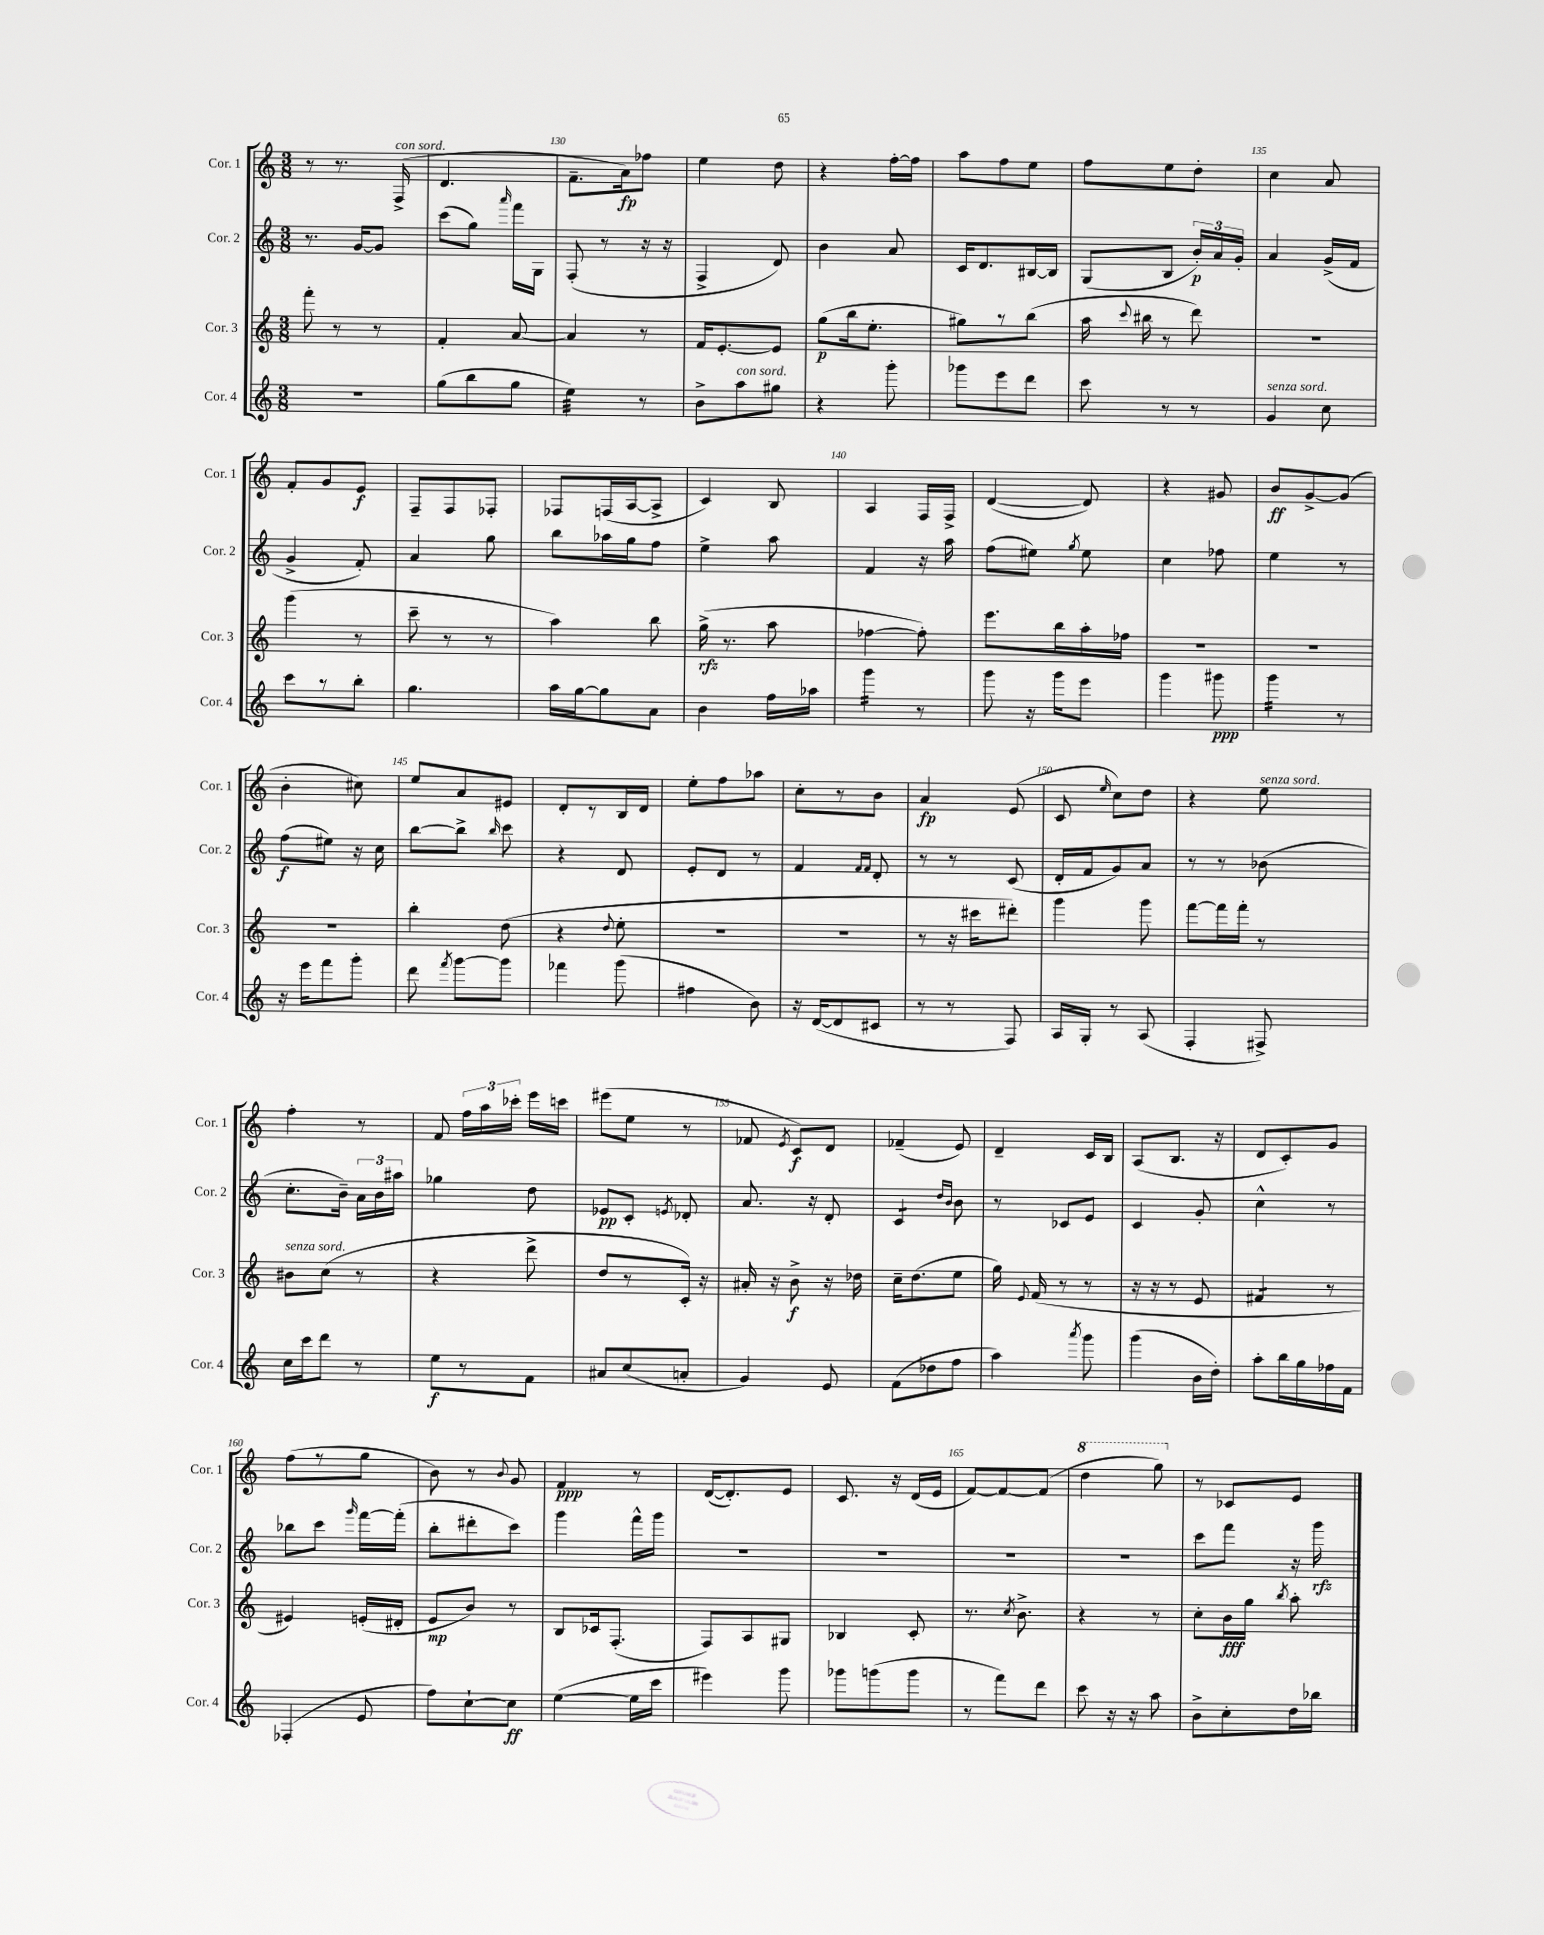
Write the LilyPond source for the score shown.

<<
\new StaffGroup <<
\new Staff = "s0" \with { instrumentName = "Cor. 1" shortInstrumentName = "Cor. 1" } {
    \clef treble \key c \major \numericTimeSignature \time 3/8
    \autoBeamOff r8 r8. f16->^\markup { \italic "con sord." }( |
    d'4. |
    f'8.[-- a'16\fp) fes''8] |
    e''4 d''8 |
    r4 f''16[~-. f''16] |
    a''8[ f''8 e''8] |
    f''8[ e''8 d''8]-. |
    c''4 a'8 |
    f'8[-. g'8 e'8]\f |
    f8[-- f8 fes8]-. |
    fes8[ f16( a16~ a8]-> |
    c'4) b8 |
    a4 f16[ f16]-> |
    d'4~( d'8) |
    r4 gis'8 |
    b'8[\ff g'8~-> g'8]( |
    b'4-. cis''8) |
    e''8[ a'8 eis'8] |
    d'8[-. r8 b16 d'16] |
    e''8[-. f''8 aes''8] |
    c''8[-. r8 b'8] |
    a'4\fp e'8( |
    c'8 \grace { e''16 } c''8[) d''8] |
    r4 e''8^\markup { \italic "senza sord." } |
    f''4-. r8 |
    f'8 \tuplet 3/2 { f''16[ a''16 ces'''16]-. } e'''16[ c'''16] |
    eis'''8[( e''8] r8 |
    fes'8 \acciaccatura { e'8 } c'8[\f) d'8] |
    fes'4--( e'8) |
    d'4-- c'16[ b16] |
    a8[( b8.] r16 |
    d'8[ c'8-.) g'8] |
    f''8[( r8 g''8] |
    b'8) r8 \appoggiatura { b'8 } g'8 |
    f'4\ppp r8 |
    d'16[~( d'8.-.) e'8] |
    c'8. r16 d'16[( e'16] |
    f'8[~) f'8~ f'8]( |
    \ottava #1 d'''4 g'''8) \ottava #0 |
    r8 ces'8[ e'8] \bar "|." |
}
\new Staff = "s1" \with { instrumentName = "Cor. 2" shortInstrumentName = "Cor. 2" } {
    \clef treble \key c \major \numericTimeSignature \time 3/8
    \autoBeamOff r8. g'16[~ g'8] |
    c'''8[( g''8]) \grace { a'''16 } f'''16[ g16] |
    f8-.( r8 r16 r16 |
    f4-> d'8) |
    b'4 a'8 |
    c'16[ d'8. bis16~ bis16] |
    g8[( b8] \tuplet 3/2 { b'16[-.\p) a'16 g'16]-. } |
    a'4 g'16[->( f'16] |
    g'4-> f'8-.) |
    a'4 g''8 |
    b''8[ aes''16 g''16 f''8] |
    e''4-> a''8 |
    f'4 r16 a''16 |
    f''8[( eis''8]) \acciaccatura { g''8 } eis''8 |
    c''4 fes''8 |
    e''4 r8 |
    f''8[\f( eis''8]) r16 c''16 |
    b''8[~ b''8]-> \grace { b''16 } c'''8 |
    r4 d'8 |
    e'8[-. d'8] r8 |
    f'4 \grace { f'16[ f'16] } d'8-. |
    r8 r8 c'8( |
    d'16[-. f'16 g'8) a'8] |
    r8 r8 bes'8( |
    c''8.[-. b'16]--) \tuplet 3/2 { a'16[ b'16 ais''16] } |
    ges''4 d''8 |
    ees'8[\pp c'8]-. \acciaccatura { e'8 } des'8-. |
    a'8. r16 d'8-. |
    c'4:8 \grace { d''16[ b'16] } b'8 |
    r8 ces'8[ e'8] |
    c'4 g'8-. |
    c''4-^ r8 |
    bes''8[ c'''8] \grace { g'''16 } f'''16[~ f'''16]-.( |
    b''8[-. dis'''8-. c'''8]) |
    g'''4 f'''16[-^ g'''16] |
    R4. |
    R4. |
    R4. |
    R4. |
    c'''8[ f'''8] r16 g'''16\rfz \bar "|." |
}
\new Staff = "s2" \with { instrumentName = "Cor. 3" shortInstrumentName = "Cor. 3" } {
    \clef treble \key c \major \numericTimeSignature \time 3/8
    \autoBeamOff f'''8-. r8 r8 |
    f'4-. a'8~ |
    a'4 r8 |
    f'16[ e'8.~-. e'8] |
    g''8[\p( b''16 e''8.]-. |
    gis''8[) r8 b''8]( |
    a''16 \appoggiatura { c'''8 } bis''16 r8 d'''8) |
    R4. |
    g'''4( r8 |
    c'''8-- r8 r8 |
    a''4) b''8 |
    g''16->\rfz( r8. a''8 |
    fes''4~ fes''8-.) |
    e'''8.[ b''16 a''16-. fes''16] |
    R4. |
    R4. |
    R4. |
    b''4-. d''8( |
    r4 \appoggiatura { d''8 } e''8-. |
    R4. |
    R4. |
    r8 r16 cis'''16[ dis'''8]-.) |
    g'''4 g'''8 |
    f'''8[~ f'''16 f'''16]-. r8 |
    bis'8[^\markup { \italic "senza sord." } c''8]( r8 |
    r4 d'''8-> |
    d''8[ r8 c'16]-.) r16 |
    ais'16-. r16 b'8->\f r16 des''16 |
    c''16[-- d''8.( e''8] |
    g''16) \appoggiatura { e'8 } f'16( r8 r8 |
    r16 r16 r8 e'8 |
    fis'4:8 r8 |
    eis'4) e'16[-.( dis'16]-. |
    e'8[\mp b'8]) r8 |
    b8[ ces'16 f8.]-.( |
    f8[) a8 gis8] |
    bes4 c'8-. |
    r8. \acciaccatura { c''8 } b'8.-> |
    r4 r8 |
    c''8[-. b'16\fff g''16] \acciaccatura { b''8 } a''8-. \bar "|." |
}
\new Staff = "s3" \with { instrumentName = "Cor. 4" shortInstrumentName = "Cor. 4" } {
    \clef treble \key c \major \numericTimeSignature \time 3/8
    \autoBeamOff R4. |
    g''8[( b''8 g''8] |
    e''4:32) r8 |
    b'8[-> a''8^\markup { \italic "con sord." } gis''8] |
    r4 g'''8-. |
    ges'''8[ e'''8 d'''8] |
    c'''8 r8 r8 |
    g'4^\markup { \italic "senza sord." } c''8 |
    c'''8[ r8 b''8]-. |
    g''4. |
    a''16[ g''16~ g''8 a'8] |
    b'4 f''16[ aes''16] |
    g'''4:16 r8 |
    g'''8 r16 g'''16[ e'''8] |
    g'''4 gis'''8\ppp |
    g'''4:16 r8 |
    r16 e'''16[ f'''8 g'''8]-. |
    d'''8 \acciaccatura { f'''8 } g'''8[~ g'''8] |
    fes'''4 g'''8( |
    fis''4 b'8) |
    r16 d'16[~( d'8 cis'8] |
    r8 r8 f8) |
    a16[ g16]-. r8 a8( |
    f4-. fis8->) |
    c''16[ c'''16 d'''8] r8 |
    e''8[\f r8 f'8] |
    ais'8[ c''8( a'8]-. |
    g'4) e'8 |
    f'8[( des''8 f''8] |
    a''4) \acciaccatura { a'''8 } g'''8 |
    g'''4( b'16[ d''16]-.) |
    a''8[-. b''16 g''16 fes''16 f'16] |
    fes4-.( e'8 |
    f''8[) c''8~-! c''8]\ff |
    e''4~( e''16[ c'''16] |
    eis'''4) g'''8 |
    ges'''8[ g'''8( g'''8] |
    r8 f'''8[) d'''8] |
    c'''8 r16 r16 a''8 |
    b'8[-> c''8-. d''16 bes''16] \bar "|." |
}
>>
>>
\layout { \context { \Score currentBarNumber = #128 \override BarNumber.break-visibility = ##(#f #t #t) barNumberVisibility = #(every-nth-bar-number-visible 5) } }
